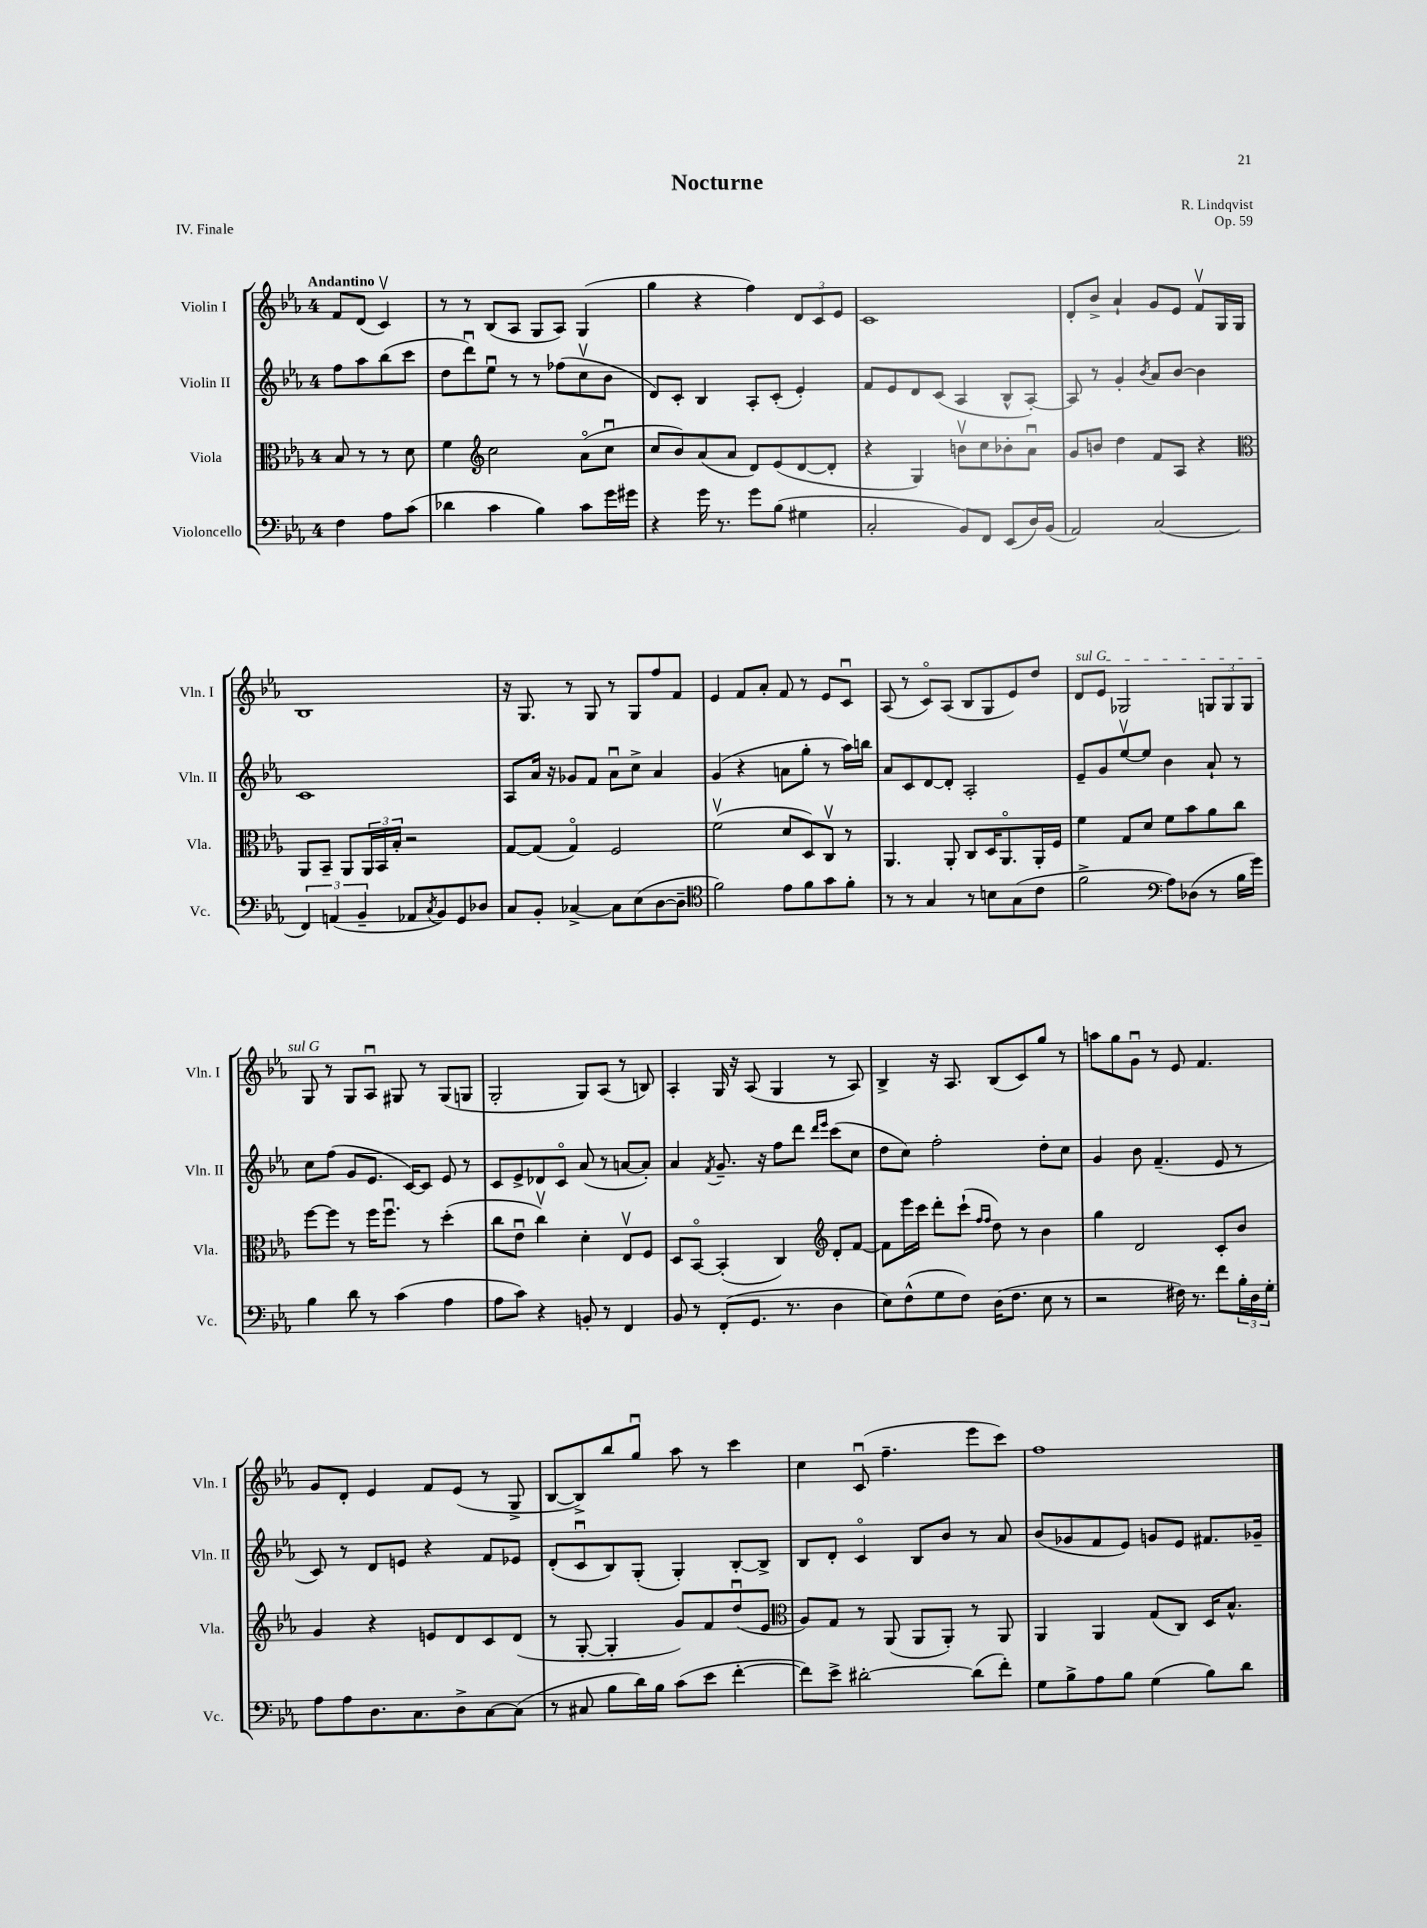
\header { title = "Nocturne" composer = "R. Lindqvist" opus = "Op. 59" piece = "IV. Finale" }
<<
\new StaffGroup <<
\new Staff = "s0" \with { instrumentName = "Violin I" shortInstrumentName = "Vln. I" } {
    \clef treble \key ees \major \once \override Staff.TimeSignature.style = #'single-digit \time 4/4 \partial 2 \tempo "Andantino"
    f'8 d'8( c'4\upbow) |
    r8 r8 bes8( aes8 g8 aes8) g4( |
    g''4 r4 f''4) \tuplet 3/2 { d'8 c'8 ees'8 } |
    c'1 |
    d'8-. bes'8-> aes'4-! g'8 ees'8 f'8\upbow g16 g16 |
    bes1 |
    r16 g8. r8 g8 r8 g8 f''8 f'8 |
    ees'4 f'8 aes'8-. f'8 r8 ees'8 c'8\downbow |
    aes8( r8 c'8\flageolet) aes8( bes8 g8 ees'8) d''8 |
    \once \override TextSpanner.bound-details.left.text = \markup { \italic "sul G" } d'8\startTextSpan ees'8 ges2 \tuplet 3/2 { g8 g8 g8 } |
    g8\stopTextSpan r8 g8 aes8\downbow gis8 r8 gis8( g8 |
    g2-. g8) aes8( r8 b8) |
    aes4-. g16 r16 aes8( g4 r8 aes8) |
    bes4-> r16 aes8. bes8( c'8) g''8 r8 |
    a''8 g''8 g'8\downbow r8 ees'8 f'4. |
    g'8 d'8-. ees'4 f'8 ees'8( r8 g8-> |
    bes8~ bes8->) bes''8 g''8\downbow aes''8 r8 c'''4 |
    c''4 c'8\downbow( f''4.-- ees'''8 c'''8) |
    f''1 \bar "|." |
}
\new Staff = "s1" \with { instrumentName = "Violin II" shortInstrumentName = "Vln. II" } {
    \clef treble \key ees \major \once \override Staff.TimeSignature.style = #'single-digit \time 4/4 \partial 2
    f''8 aes''8 bes''8( c'''8 |
    d''8 d'''8\downbow) ees''8\downbow r8 r8 fes''8( c''8\upbow bes'8 |
    d'8) c'8-. bes4 aes8-. c'8-.( ees'4-.) |
    f'8 ees'8 d'8 c'8( aes4 bes8-^ aes8~-.) |
    aes8 r8 g'4-. \acciaccatura { bes'8 } aes'8 bes'8~ bes'4 |
    c'1 |
    aes8 aes'16 r16 ges'8 f'8 aes'8\downbow c''8-> aes'4 |
    g'4( r4 a'8 g''8-. r8 aes''16) b''16 |
    aes'8 c'8 d'8~ d'8-. aes2-. |
    ees'8-- g'8 ees''8~\upbow ees''8 bes'4 aes'8-! r8 |
    c''8 f''8( g'8 ees'8. c'16~) c'8 ees'8 r8 |
    c'8 ees'8-> des'8 c'8\flageolet aes'8( r8 a'8~ a'8-.) |
    aes'4 \acciaccatura { f'8 } g'8.-- r16 f''8 d'''8 \grace { d'''16 ees'''16 } c'''8( c''8 |
    d''8 c''8) f''2-. d''8-. c''8 |
    g'4 bes'8 f'4.--( ees'8 r8 |
    c'8) r8 d'8 e'8 r4 f'8 ees'8 |
    d'8-.( c'8\downbow bes8) g8-.( g4-.) bes8~-. bes8-> |
    bes8 d'8-. c'4\flageolet bes8 bes'8 r8 aes'8 |
    bes'8( ges'8 f'8 ees'8) g'8 ees'8 fis'8. ges'16-- \bar "|." |
}
\new Staff = "s2" \with { instrumentName = "Viola" shortInstrumentName = "Vla." } {
    \clef alto \key ees \major \once \override Staff.TimeSignature.style = #'single-digit \time 4/4 \partial 2
    bes8 r8 r8 d'8 |
    f'4 \clef treble c''2 aes'8\flageolet( c''8\downbow |
    c''8 bes'8) aes'8( aes'8 d'8) ees'8( d'8~ d'8-. |
    r4 g4) b'8\upbow c''8 bes'8-. aes'8\downbow |
    g'8 b'8 d''4 f'8 aes8 r4 |
    \clef alto aes,8 bes,8-- aes,8 \tuplet 3/2 { aes,16 bes,16 bes16-. } r2 |
    g8~ g8( g4\flageolet) f2 |
    f'2\upbow( d'8 d8) c8\upbow r8 |
    aes,4. aes,8-. c8 d16 aes,8.\flageolet aes,16-. f16 |
    f'4 g8 d'8 f'8 bes'8 aes'8 c''8 |
    f''8~ f''8 r8 f''16 f''8.\downbow r8 d''4-.( |
    c''8 ees'8\downbow c''4\upbow) d'4-. ees8\upbow f8 |
    d8 bes,8~\flageolet bes,4-.( c4) \clef treble d'8-. f'8~ |
    f'8 ees'''16 c'''16 d'''8-. c'''8-!( \grace { f''16 f''16 } d''8) r8 bes'4 |
    g''4 d'2 c'8-. bes'8 |
    g'4 r4 e'8 d'8 c'8 d'8( |
    r8 g8~-. g4-. g'8) f'8 d''8\downbow( ees'8 |
    \clef alto aes8) g8 r8 aes,8( aes,8 aes,8-.) r8 aes,8 |
    aes,4 aes,4 g8( c8) d16 bes8.-^ \bar "|." |
}
\new Staff = "s3" \with { instrumentName = "Violoncello" shortInstrumentName = "Vc." } {
    \clef bass \key ees \major \once \override Staff.TimeSignature.style = #'single-digit \time 4/4 \partial 2
    f4 aes8 c'8( |
    des'4 c'4 bes4) c'8 g'16 gis'16 |
    r4 g'16 r8. g'8 bes8( gis4 |
    c2-. bes,8) f,8 ees,8( d16) bes,16( |
    aes,2) c2( |
    \tuplet 3/2 { f,4) a,4( bes,4-- } aes,8 \acciaccatura { c8 } bes,8) g,8 des8 |
    c8 bes,8-. ces4~-> ces8 ees8( d8~ d8-- |
    \clef tenor f'2) ees'8 f'8 g'8 f'8-. |
    r8 r8 g4 r8 b8 g8( c'8 |
    f'2-> \clef bass aes8) des8( r8 bes16 g'16) |
    bes4 d'8 r8 c'4( aes4 |
    aes8 c'8) r4 b,8-. r8 f,4 |
    bes,8 r8 f,8-.( g,8. r8. d4 |
    ees8) f8-^( g8 f8) d16( f8. ees8 r8 |
    r2 fis16) r8. f'8 \tuplet 3/2 { bes16-. d16 g16-. } |
    aes8 aes8 d8. c8. d8-> c8~ c8( |
    r8 cis8 bes8 d'16) bes16 c'8( ees'8 f'4~-. |
    f'8) ees'8-> dis'2~-. dis'8( f'8-.) |
    g8 bes8-> aes8 bes8 g4( bes8) d'8 \bar "|." |
}
>>
>>
\layout { \context { \Score \remove "Bar_number_engraver" } }
